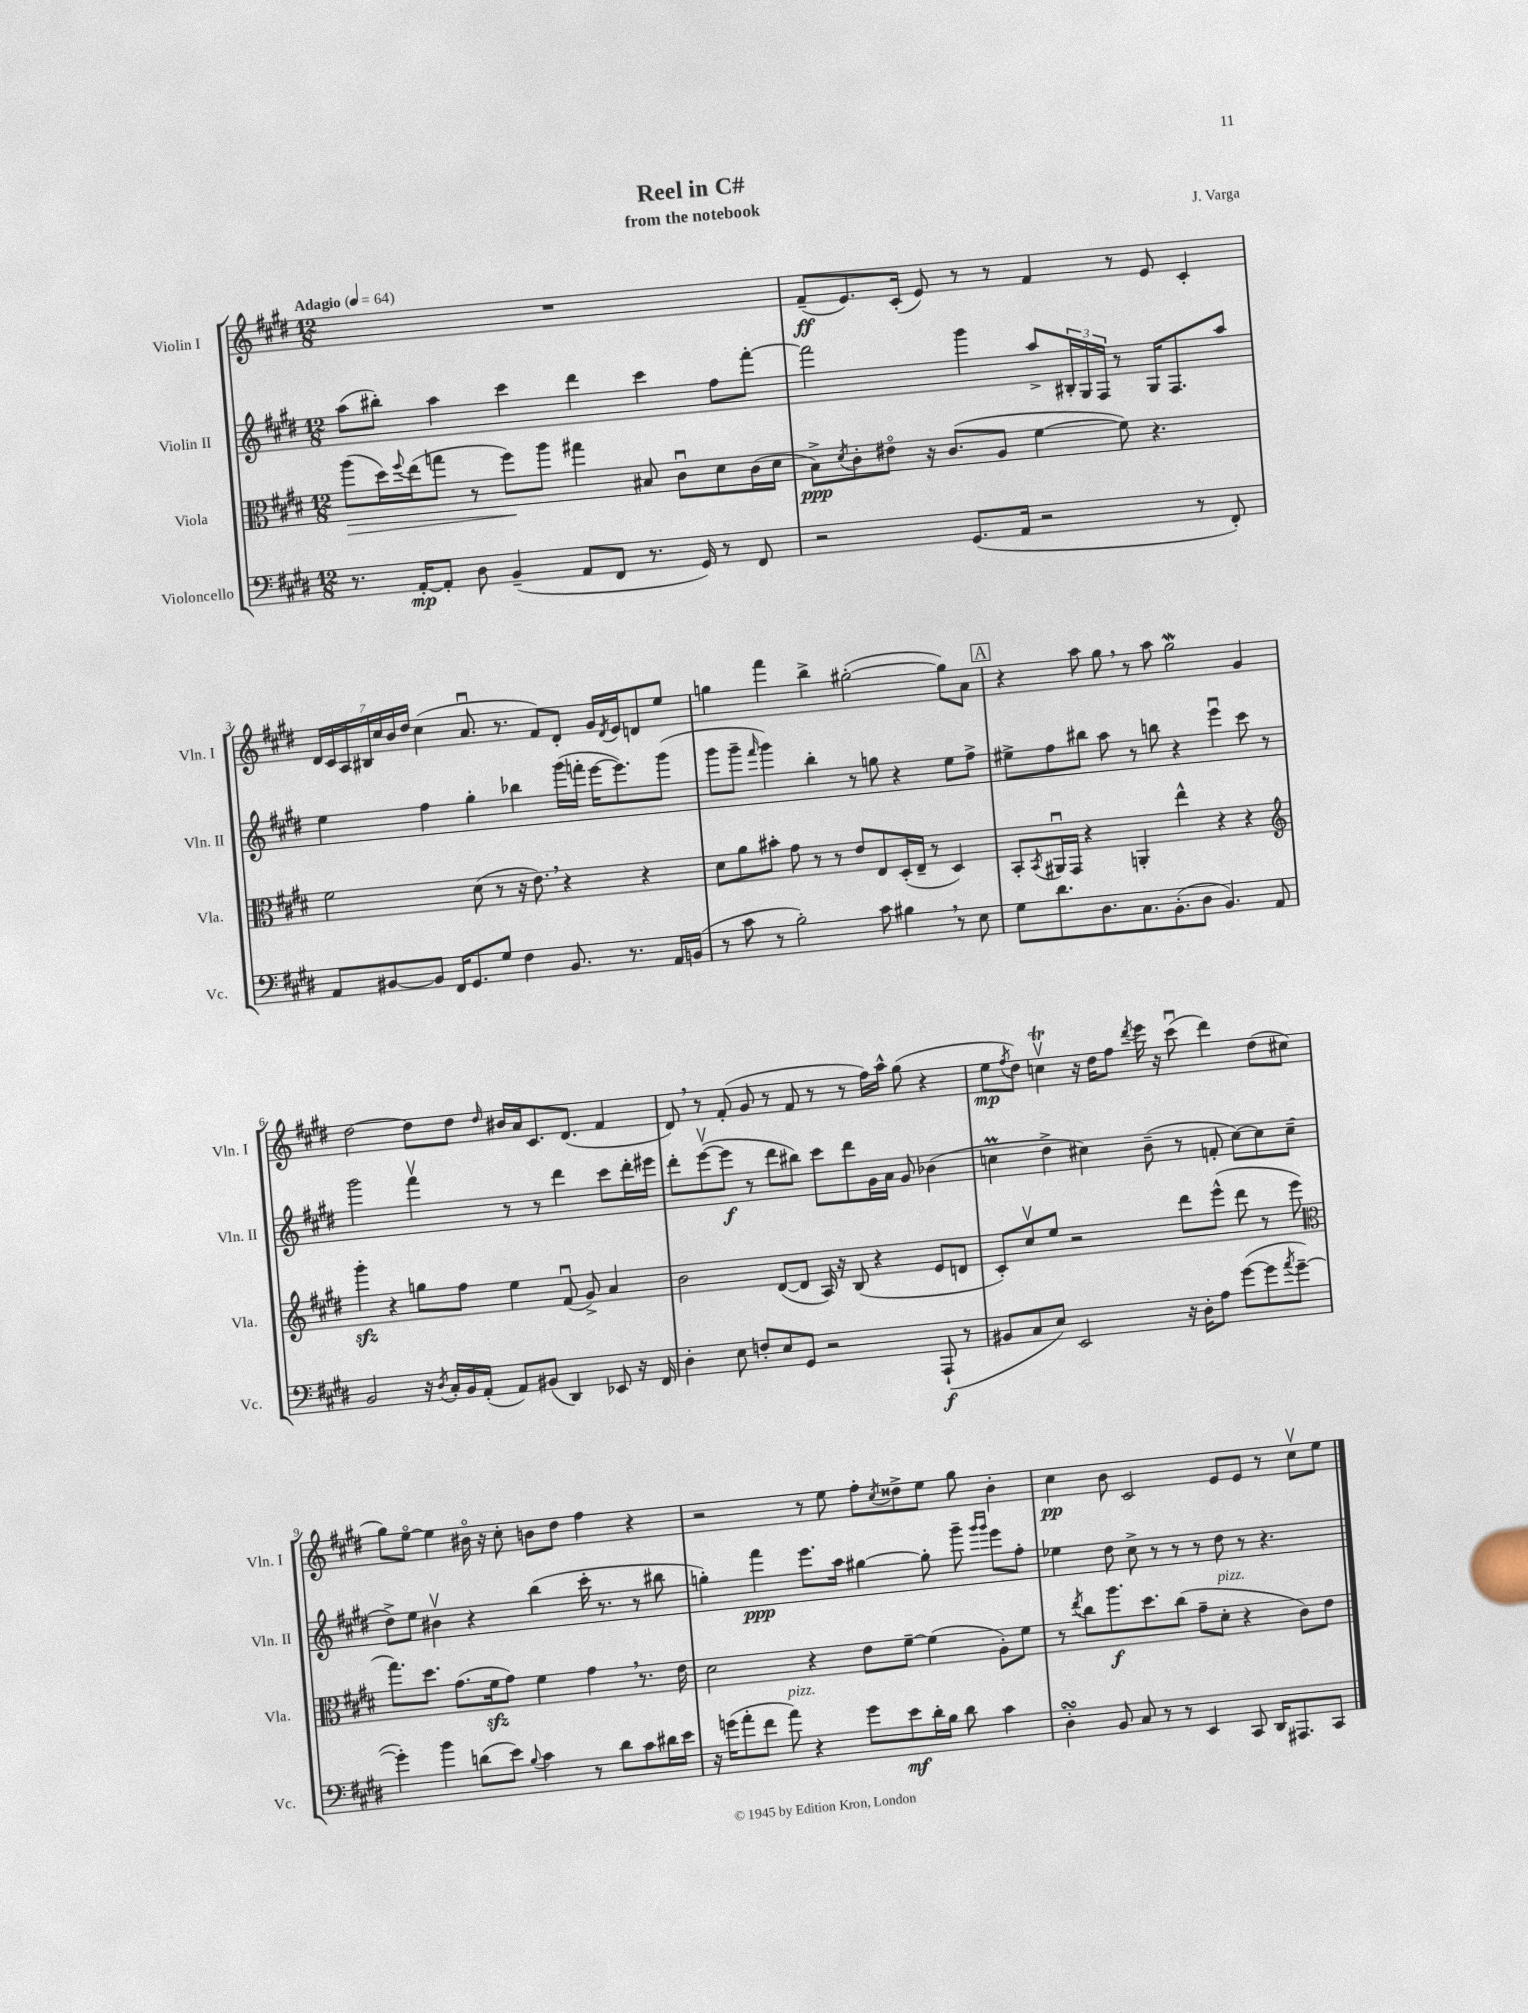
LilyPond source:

\header { title = "Reel in C#" composer = "J. Varga" subtitle = "from the notebook" }
<<
\new StaffGroup <<
\new Staff = "s0" \with { instrumentName = "Violin I" shortInstrumentName = "Vln. I" } {
    \clef treble \key e \major \numericTimeSignature \time 12/8 \tempo "Adagio" 4 = 64
    R1. |
    fis'8--\ff( e'8.) cis'16-.( e'8) r8 r8 fis'4 r8 e'8 cis'4-. |
    \tuplet 7/4 { dis'16 cis'16 a16 bis16 cis''16 b'16 dis''16 } cis''4( a'8.\downbow r8. fis'8) dis'8-. gis'16 \acciaccatura { dis'8 } e'16 d'8 e''8 |
    g''4 fis'''4 b''4-> gis''2~-.( gis''8) a'8 |
    \mark \markup { \box "A" } r4 a''8 gis''8 \breathe r8 a''8 gis''2\mordent gis'4 |
    dis''2~ dis''8 dis''8 \grace { dis''16 } bis'16 a'16 cis'8. dis'8.( fis'4 |
    dis'8) \breathe r8 fis'8-.( gis'8 r8 fis'8 r8 r8 fis''16) a''16-^ gis''8( r4 |
    e''8\mp \acciaccatura { fis''8 } dis''8) c''4\upbow\trill r16 dis''16 fis''8 \acciaccatura { dis'''8 } e'''16 r16 cis'''8\downbow( dis'''4) dis''8( cis''8 |
    gis''8) e''8~\flageolet e''4 bis'16\flageolet r16 cis''8-. b'8 dis''8 fis''4 r4 |
    r2 r8 e''8 fis''8-. \acciaccatura { cis''8 } disis''8-> e''8 gis''8 b'4-. |
    cis''4\pp b'8 cis'2 e'8 e'8 r8 cis''8\upbow e''8 \bar "|." |
}
\new Staff = "s1" \with { instrumentName = "Violin II" shortInstrumentName = "Vln. II" } {
    \clef treble \key e \major \numericTimeSignature \time 12/8
    a''8( bis''8-.) a''4 cis'''4 dis'''4 cis'''4 fis''8 fis'''8~-. |
    fis'''2 gis'''4 a''8-> \tuplet 3/2 { bis16-. gis16 fis16 } r8 gis16 fis8. a''8 |
    e''4 fis''4 gis''4-. bes''4 gis'''16( f'''16-. e'''16~ e'''8.) gis'''8( |
    gis'''8 gis'''8-- \grace { fis'''16 } gis'''4) b''4-. r8 g''8 r4 e''8 fis''8-> |
    \mark \markup { \box "A" } eis''8-> fis''8 bis''8 a''8 r8 b''8 r4 e'''4\downbow cis'''8 r8 |
    gis'''2 fis'''4\upbow r8 r8 dis'''4 cis'''8 dis'''16-. eis'''16 |
    dis'''8-. e'''8~\upbow( e'''8\f r8 dis'''8 bis''8) cis'''8 dis'''8 gis'16 a'16 gis'8 bes'4( |
    c''4\prall dis''4-> cis''4) b'8--( r8 f'8-. cis''8~) cis''8 cis''8--( |
    dis''8->) e''8 bis'4\upbow r4 b''4( cis'''16-. r8. r8 bis''8 |
    g''4-.) fis'''4\ppp e'''8. a''16 gis''4~ gis''8-. gis'''8-- \grace { gis'''16 gis'''16 } e'''8 fis''8-. |
    ees''4 dis''8 cis''8-> r8 r8 r8 dis''8 r8 r4. \bar "|." |
}
\new Staff = "s2" \with { instrumentName = "Viola" shortInstrumentName = "Vla." } {
    \clef alto \key e \major \numericTimeSignature \time 12/8
    a''8\>( dis''16) \appoggiatura { fis''8 } e''16( g''8 r8 fis''8\!) a''8 gis''4 bis8 cis'8\downbow dis'8 cis'16( dis'16 |
    b8->\ppp) \acciaccatura { dis'8 } cis'8-. eis'8\flageolet r16 cis'8.( a8 fis'4~ fis'8) r4. |
    fis'2 dis'8( r8 r16 e'8.) \breathe r4 r4 |
    dis'8 a'8 bis'8-. gis'8 r8 r8 e'8 e8 dis16-.( e16-- r8 dis4) |
    \mark \markup { \box "A" } b,8-. \acciaccatura { b,8 } ais,16\downbow gis,16 r4 a,4-. e''4-^ r4 r4 |
    \clef treble gis'''4-.\sfz r4 g''8 fis''8 e''4 fis'8\downbow( gis'8->) a'4 |
    b'2 dis'8~( dis'8 a16) r16 b8( r4 e'8 d'8 |
    cis'8-.) cis''8\upbow e''8 r2 dis'''8 e'''8-^( dis'''8 r8 e'''8 |
    \clef alto gis''8.) dis''8. gis'8.( fis'16\sfz gis'8) fis'4 gis'4 \breathe r8. e'16 |
    dis'2 r4 e'8 fis'8~-- fis'4( a8-.) fis'8 |
    r8 \acciaccatura { e''8 } cis''8 a''8.\f dis''8. cis''8( gis'8-- dis'8-.^\markup { \italic "pizz." } r4 cis'8) e'8 \bar "|." |
}
\new Staff = "s3" \with { instrumentName = "Violoncello" shortInstrumentName = "Vc." } {
    \clef bass \key e \major \numericTimeSignature \time 12/8
    r8. a,16~-.\mp a,8-. dis8 b,4--( a,8 fis,8 r8. gis,16) r8 fis,8 |
    r2 gis,8.( a,16 r2 r8 fis,8-.) |
    a,8 bis,8~ bis,8 fis,16 gis,8. gis8 fis4 bis,8. r8. a,16 b,16( |
    r8 cis'8 r8 b2-.) cis'8 bis4 \breathe r8 e8 |
    \mark \markup { \box "A" } gis8 dis'8. dis8. cis8. b,8.-.( dis8 b,4.) a,8 |
    b,2 r16 \acciaccatura { dis8 } cis16-. b,16 a,16-.( a,8) bis,8( dis,4) ees,8 r16 fis,16 |
    dis4-. e8 f8-. e8 gis,8 r2 a,,8-!\f( r8 |
    bis,8 cis8 e8) e,2 r16 dis16-. a8 gis'8~( gis'8 \acciaccatura { a'8 } gis'8~-- |
    gis'4-.) b'4 d'8( e'8) \appoggiatura { b8 } cis'4 r8 d'8 cis'8 dis'16 e'16 |
    r16 g'16( a'8-. fis'8 a'8^\markup { \italic "pizz." }) r4 g'8 e'8\mf dis'16-. b16 dis'8 cis'4 |
    dis4-.\turn b,8 cis8 r8 r8 e,4 cis,8 dis,16 ais,,8. cis,8 \bar "|." |
}
>>
>>
